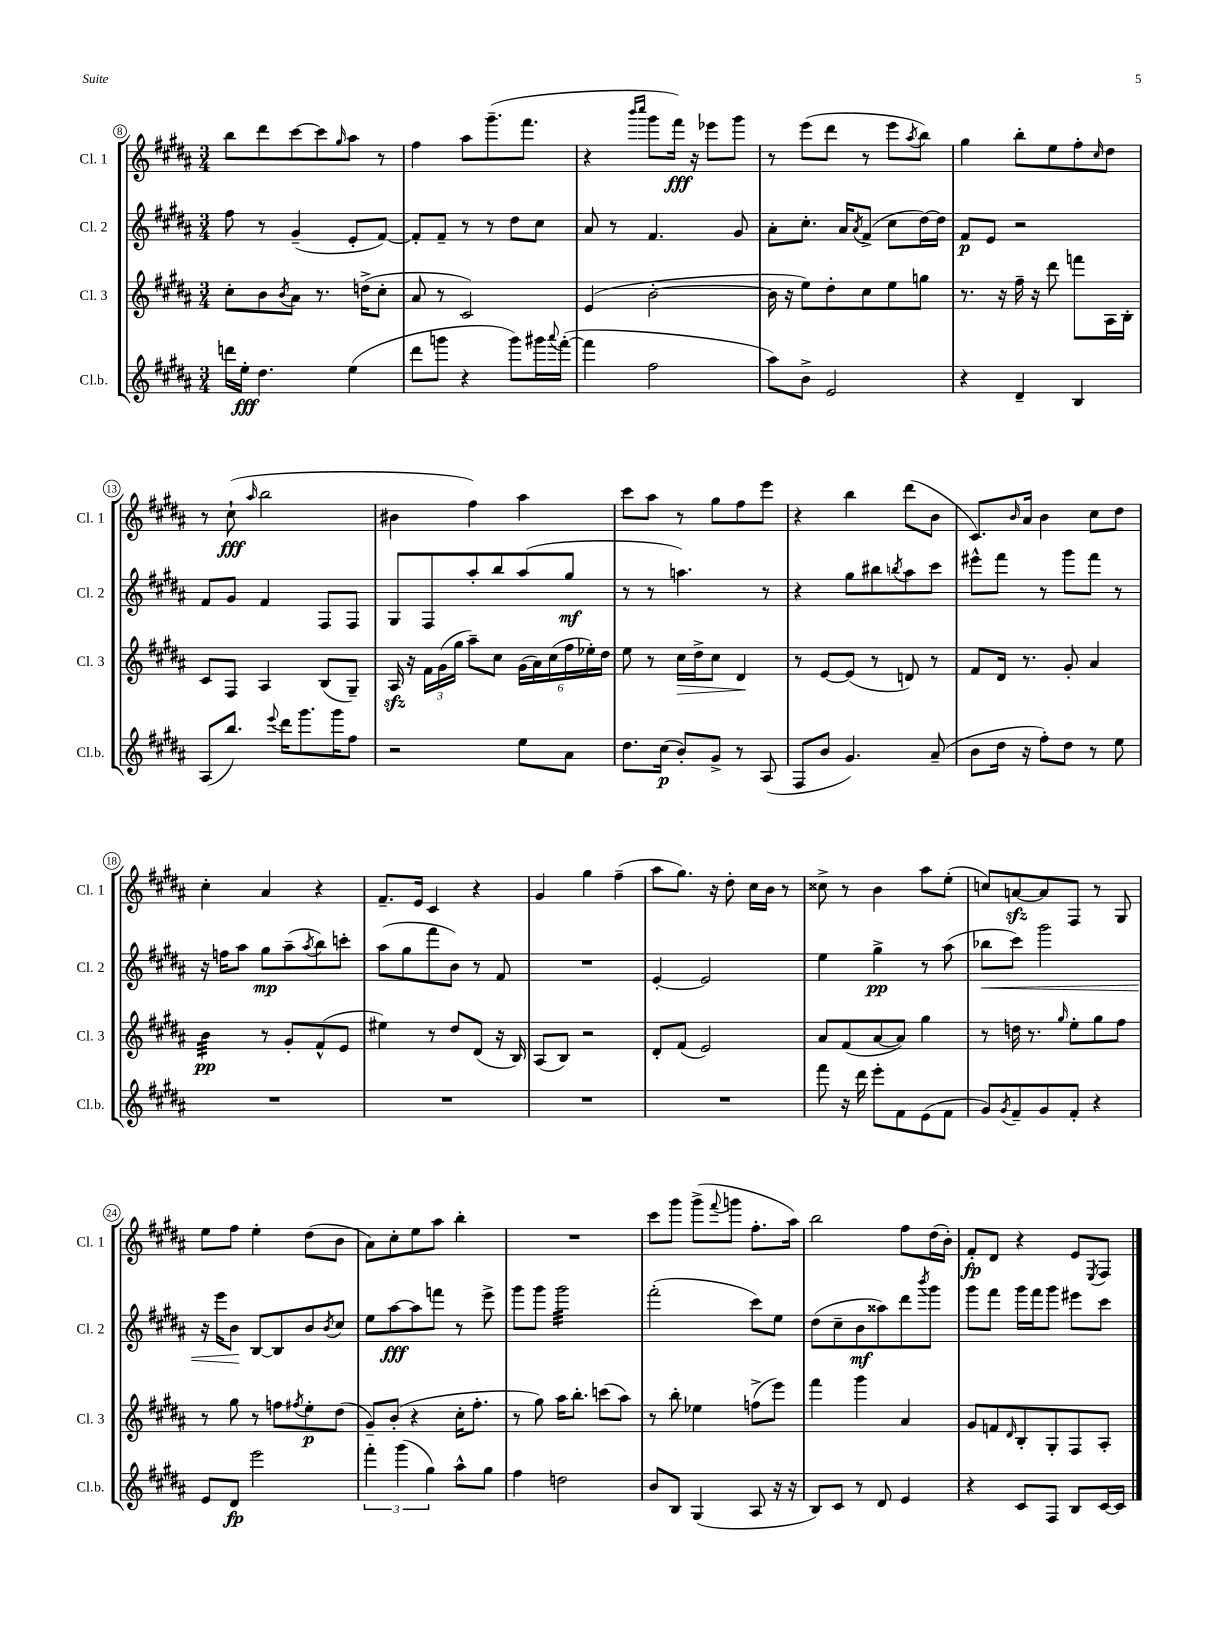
<<
\new StaffGroup <<
\new Staff = "s0" \with { instrumentName = "Cl. 1" shortInstrumentName = "Cl. 1" } {
    \clef treble \key b \major \numericTimeSignature \time 3/4
    b''8 dis'''8 cis'''8~ cis'''8 \grace { gis''16 } ais''8 r8 |
    fis''4 ais''8 gis'''8.--( fis'''8. |
    r4 \grace { b'''16 cis''''16 } gis'''8 fis'''16\fff) r16 ees'''8 gis'''8 |
    r8 e'''8( dis'''8 r8 e'''8 \acciaccatura { ais''8 } b''8) |
    gis''4 b''8-. e''8 fis''8-. \grace { cis''16 } dis''8 |
    r8 cis''8-!\fff( \grace { ais''16 } b''2 |
    bis'4 fis''4) ais''4 |
    cis'''8 ais''8 r8 gis''8 fis''8 e'''8 |
    r4 b''4 dis'''8( b'8 |
    cis'8.) \grace { b'16 } ais'16 b'4 cis''8 dis''8 |
    cis''4-. ais'4 r4 |
    fis'8.-- e'16 cis'4 r4 |
    gis'4 gis''4 fis''4--( |
    ais''8 gis''8.) r16 dis''8-. cis''16 b'16 r8 |
    cisis''8-> r8 b'4 ais''8 e''8-.( |
    c''8) a'8~\sfz a'8 fis8 r8 gis8 |
    e''8 fis''8 e''4-. dis''8( b'8 |
    ais'8) cis''8-. e''8 ais''8 b''4-. |
    R2. |
    cis'''8 gis'''8 gis'''8->( \appoggiatura { fis'''8 } g'''8 fis''8.-. ais''16) |
    b''2 fis''8 dis''16( b'16-.) |
    fis'8-.\fp dis'8 r4 e'8 \acciaccatura { e8 } fis8 \bar "|." |
}
\new Staff = "s1" \with { instrumentName = "Cl. 2" shortInstrumentName = "Cl. 2" } {
    \clef treble \key b \major \numericTimeSignature \time 3/4
    fis''8 r8 gis'4--( e'8-. fis'8~) |
    fis'8-. fis'8-- r8 r8 dis''8 cis''8 |
    ais'8 r8 fis'4. gis'8 |
    ais'8-. cis''8.-. ais'16 \acciaccatura { ais'8 } fis'8->( cis''8 dis''16~) dis''16 |
    fis'8\p e'8 r2 |
    fis'8 gis'8 fis'4 fis8 fis8 |
    gis8 fis8 ais''8-. b''8 ais''8( gis''8\mf |
    r8 r8 a''4.) r8 |
    r4 gis''8 bis''8 \acciaccatura { b''8 } ais''8 cis'''8 |
    eis'''8-^ fis'''8 r8 gis'''8 fis'''8 r8 |
    r16 f''16 ais''8 gis''8\mp ais''8--( \acciaccatura { ais''8 } b''8) c'''8-. |
    ais''8( gis''8 fis'''8 b'8) r8 fis'8 |
    R2. |
    e'4~-. e'2 |
    e''4 gis''4->\pp r8 ais''8( |
    bes''8\< cis'''8) gis'''2 |
    r16 e'''16 b'8\! b8~ b8 b'8 \acciaccatura { b'8 } cis''8 |
    e''8 ais''8~\fff ais''8 f'''8 r8 e'''8-> |
    gis'''8 gis'''8 gis'''2:32 |
    fis'''2-.( cis'''8) e''8 |
    dis''8( cis''8-- b'8\mf aisis''8) dis'''8 \acciaccatura { b'''8 } gis'''8 |
    gis'''8 fis'''8 gis'''16 fis'''16 gis'''8 eis'''8 cis'''8 \bar "|." |
}
\new Staff = "s2" \with { instrumentName = "Cl. 3" shortInstrumentName = "Cl. 3" } {
    \clef treble \key b \major \numericTimeSignature \time 3/4
    cis''8-. b'8 \acciaccatura { b'8 } ais'8 r8. d''16->( cis''8-. |
    ais'8 r8 cis'2) |
    e'4( b'2~-. |
    b'16 r16 e''8) dis''8-. cis''8 e''8 g''8 |
    r8. r16 fis''16-- r16 dis'''8 f'''8 ais16 b16-. |
    cis'8 fis8 ais4 b8( gis8--) |
    ais16\sfz r16 \tuplet 3/2 { fis'16 gis'16( gis''16 } ais''8--) cis''8 \tuplet 6/4 { gis'16( ais'16) cis''16( fis''16 ees''16-.) dis''16 } |
    e''8 r8 cis''16\> dis''16-> cis''8 dis'4\! |
    r8 e'8~ e'8( r8 d'8) r8 |
    fis'8 dis'16 r8. gis'8-. ais'4 |
    b'4:32\pp r8 gis'8-. fis'8-^( e'8 |
    eis''4) r8 dis''8 dis'8( r16 b16) |
    ais8( b8) r2 |
    dis'8-. fis'8( e'2) |
    ais'8 fis'8( ais'8~ ais'8) gis''4 |
    r8 d''16 r8. \grace { gis''16 } e''8-. gis''8 fis''8 |
    r8 gis''8 r8 f''8 \acciaccatura { fis''8 } e''8-.\p dis''8( |
    gis'8--) b'8-.( r4 cis''16-. fis''8.-. |
    r8 gis''8) ais''16 b''8.-. c'''8( ais''8) |
    r8 b''8-. ees''4 f''8->( e'''8) |
    fis'''4 gis'''4 ais'4 |
    gis'8 f'8 \grace { dis'16 } b8-. gis8-. fis8 ais8-. \bar "|." |
}
\new Staff = "s3" \with { instrumentName = "Cl.b." shortInstrumentName = "Cl.b." } {
    \clef treble \key b \major \numericTimeSignature \time 3/4
    d'''16 e''16-.\fff dis''4. e''4( |
    dis'''8 g'''8 r4 g'''8) gis'''16 \appoggiatura { ais'''8 } fis'''16~-.( |
    fis'''4 fis''2 |
    ais''8) b'8-> e'2 |
    r4 dis'4-- b4 |
    ais8( b''8.) \appoggiatura { e'''8 } dis'''16 gis'''8. gis'''16 fis''8 |
    r2 e''8 ais'8 |
    dis''8. cis''16\p( b'8-.) gis'8-> r8 ais8( |
    fis8 b'8 gis'4.) ais'8--( |
    b'8 dis''16 r16 fis''8-.) dis''8 r8 e''8 |
    R2. |
    R2. |
    R2. |
    R2. |
    fis'''8 r16 dis'''16 e'''8-. fis'8 e'8( fis'8 |
    gis'8) \acciaccatura { gis'8 } fis'8-- gis'8 fis'8-. r4 |
    e'8 dis'8\fp e'''2 |
    \tuplet 3/2 { fis'''4-. gis'''4( gis''4) } ais''8-^ gis''8 |
    fis''4 d''2 |
    b'8 b8 gis4( ais8 r16 r16 |
    b8) cis'8 r8 dis'8 e'4 |
    r4 cis'8 fis8 b8 cis'16~ cis'16 \bar "|." |
}
>>
>>
\layout { \context { \Score currentBarNumber = #8 \override BarNumber.stencil = #(make-stencil-circler 0.1 0.3 ly:text-interface::print) } }
